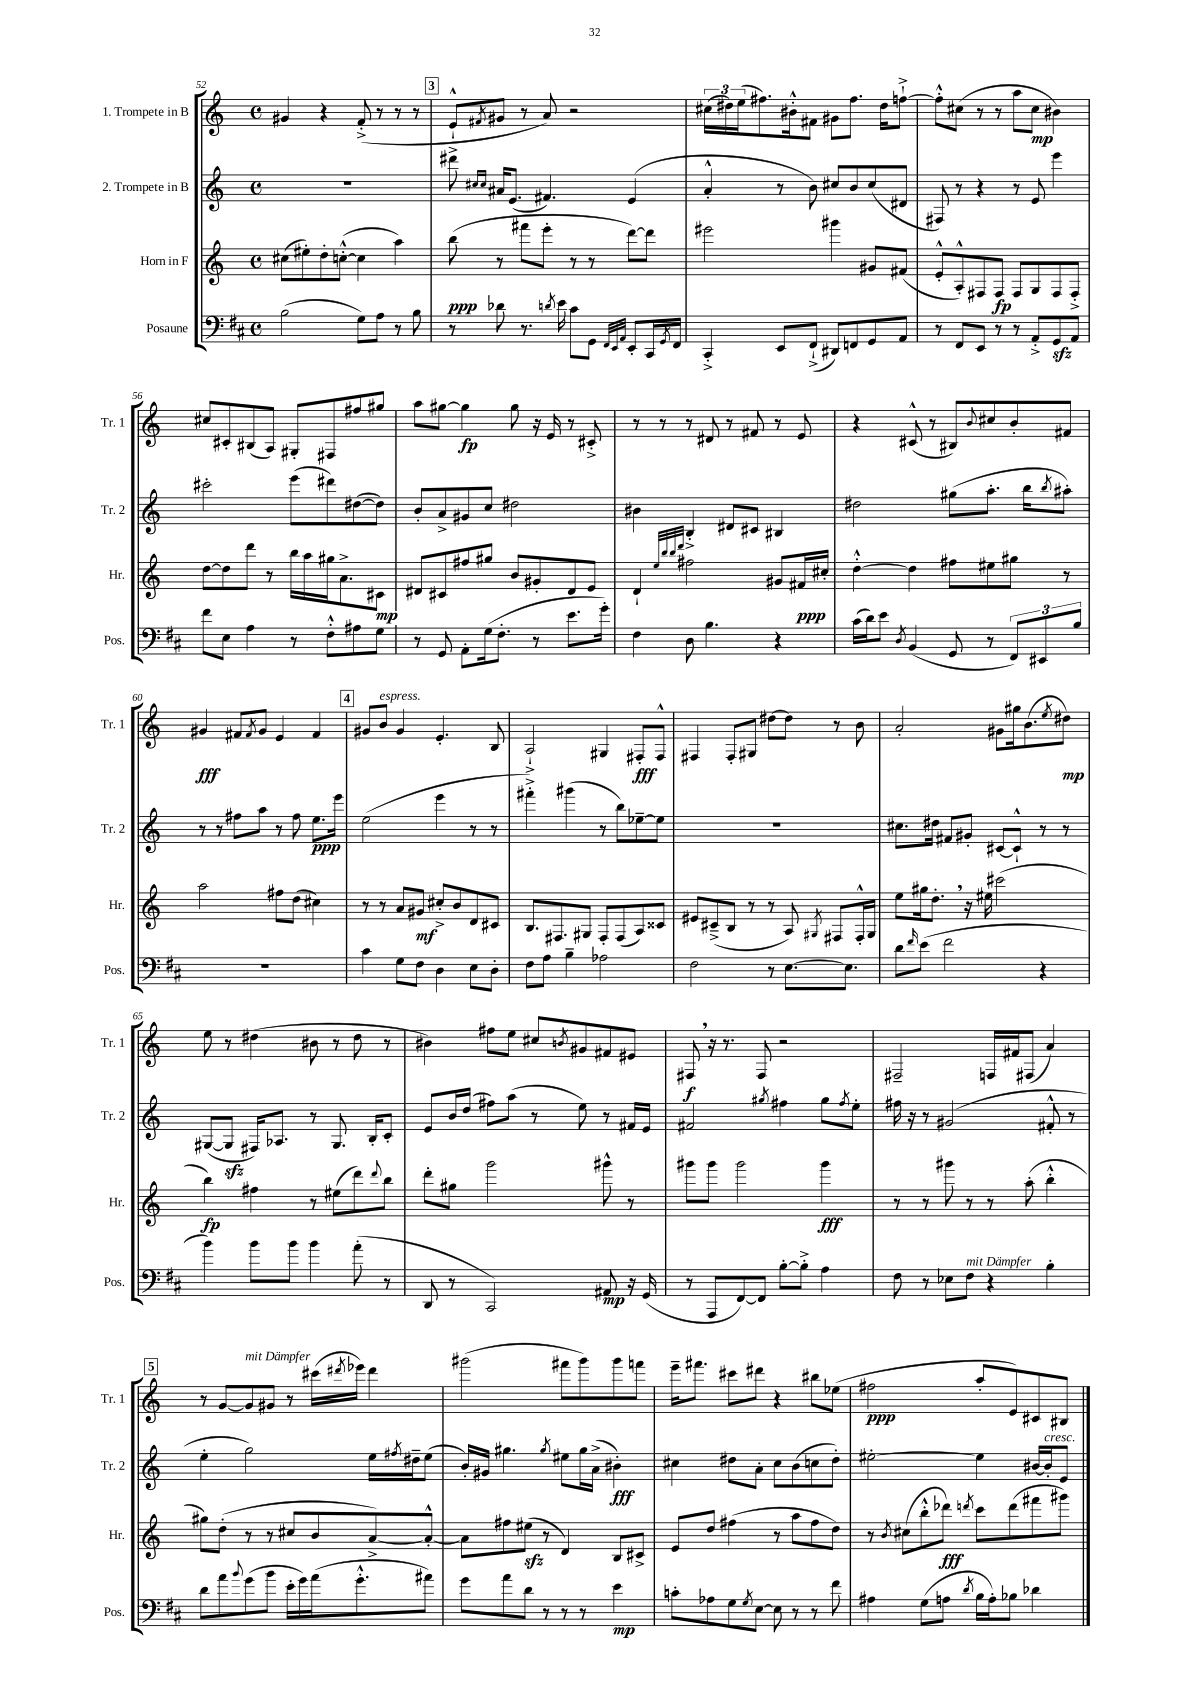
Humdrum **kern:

**kern	**kern	**kern	**kern
*staff4	*staff3	*staff2	*staff1
*clefF4	*clefG2	*clefG2	*clefG2
*k[f#c#]	*k[]	*k[]	*k[]
*M4/4	*M4/4	*M4/4	*M4/4
*met(c)	*met(c)	*met(c)	*met(c)
(2B\	(8cc#\L	1r	4g#/
.	8ee#'\)	.	.
.	8dd'\	.	4r
.	([8cc'^^\J	.	.
8G\L)	4cc\]	.	(8f'^/
8A\J	.	.	8r
8r	4aa\)	.	8r
8B\	.	.	8r
=	=	=	=
8r	(8bb\	8ddd#^\	8e`^^/L
.	.	16qqcc#/LL	.
.	.	16qqcc#/JJ	8qf#/
8d-\	8r	16a#/LK	8g#/J
.	.	(8.e/J	.
8.r	8fff#\L	.	8r
.	8eee'\J	4.f#/)	8a/)
8qd/	.	.	.
16e\	.	.	.
8c#\L	8r	.	2r
8GG\J	8r	.	.
32qqFF#/LLL	.	.	.
32qqEE/	.	.	.
32qqAA/JJJ	.	.	.
8EE'/L	[8ddd\L)	(4e/	.
16CC#/L	8ddd\]J	.	.
8qGG/	.	.	.
16FF#/JJ	.	.	.
=	=	=	=
4CC#'^/	2eee#\	4a'^^/	(24cc#\LL
.	.	.	24dd#\)
.	.	.	(24ee\J
.	.	.	8.ff#\)
8EE/L	.	8r	.
.	.	.	16b#'^^\k
(8FF#`^/J	.	8b\)	8f#\J
8DD#/L)	4ggg#\	8cc#/L	8g#\L
8FF/	.	8b/	8.ff#\J
8GG/	8g#/L	(8cc#/	.
.	.	.	16dd#\LK
8AA/J	(8f#/J	8d#/J	[8ff`^\J
=	=	=	=
8r	8e'^^/L	8F#/)	8ff'^^\]L
8FF#/L	8A'^^/)	8r	(8cc#\J
8EE/J	8F#/	4r	8r
8r	8F#/J	.	8r
8r	8F#/L	8r	8aa\L
8AA'^/L	8G/	8e/	8cc#\J
8GG/	8F#/	4eee\	4b#\)
8AA/J	8F#'^/J	.	.
=	=	=	=
8f#\L	[8dd\L	2ccc#'\	8cc#/L
8E\J	8dd\]	.	8c#'/
4A\	8ddd\J	.	(8B#/
.	8r	.	8A/J)
8r	16bb\LL	(8eee\L	8G#'/L
.	16aa\	.	.
8F#'^^\L	16gg#\J	8ddd#\)	8F#/
.	8.a^\	.	.
8A#\	.	([8dd#\	8ff#/
8G\J	8c#\J	8dd#\]J)	8gg#/J
=	=	=	=
8r	8d#/L	8b'/L	8aa\L
8GG/	8c#/	8a^/	[8gg#\J
8AA'\L	8ff#/	8g#/	4gg#\]
(16G\k	8gg#/J	8cc/J	.
8.F#'\J	.	.	.
.	8b/L	2dd#\	8gg#\
8r	8g#'/	.	16r
.	.	.	16e/
8.e\L	8d#/	.	8r
.	8e/J	.	8c#'^/
16g'\Jk)	.	.	.
=	=	=	=
4F#\	4d`/	4b#\	8r
.	.	.	8r
.	32qqee/LLL	.	.
.	32qqbb/	.	.
.	32qqbb/	.	.
.	32qqddd/JJJ	.	.
8D\	2ff#\	4B'^/	8r
4.B\	.	.	8d#/
.	.	8d#/L	8r
.	.	8c#/J	8f#/
4r	8g#/L	4B#/	8r
.	16f#/L	.	8e/
.	16cc#'/JJ	.	.
=	=	=	=
(16c#\LL	[4dd'^^\	2dd#\	4r
16d\J)	.	.	.
8e\J	.	.	.
8qD/	.	.	.
(4BB/	4dd\]	.	(8c#^^/
.	.	.	8r
8GG/	8ff#\L	(8gg#\L	8B#/L)
.	.	.	8qqb/
8r	8ee#\	8.aa'\J	8cc#/
12FF#/L)	8gg#\J	.	8b'/
.	.	16bb\LK	.
12EE#/	.	.	.
.	.	8qbb/	.
.	8r	8aa#'\J)	8f#/J
12B/J	.	.	.
=	=	=	=
1r	2aa\	8r	4g#/
.	.	8r	.
.	.	8ff#\L	8f#/L
.	.	.	8qf#/
.	.	8aa\J	8g#/J
.	8ff#\L	8r	4e/
.	(8dd\J	8ff#\	.
.	4cc#\)	8.ee\L	4f#/
.	.	16eee\Jk	.
=	=	=	=
4c#\	8r	(2ee\	8g#/L
.	8r	.	8b/J
8G\L	8a/L	.	4g#/
8F#\J	8g#/J	.	.
4D\	8cc#'^/L	4eee\	4.e'/
.	8b/	.	.
8E\L	8d/	8r	.
8D'\J	8c#/J	8r	8B/
=	=	=	=
8F#\L	8.B/L	4fff#'^\)	2A`^/
8A\J	.	.	.
.	8.F#/	.	.
4B~\	.	(4ggg#\	.
.	8G#/J	.	.
2A-\	8F#'/L	8r	4G#/
.	(8F#/	8bb\L)	.
.	8A/)	[8ee-~\	8F#'/L
.	8c##/J	8ee-\]J	8F#^^/J
=	=	=	=
2F#\	8e#/L	1r	4F#/
.	(8c#~^/	.	.
.	8B/J	.	8F#'/L
.	8r	.	8G#/J
8r	8r	.	[8dd#\L
[8.E\L	8A/)	.	8dd#\]J
.	8qG#/	.	.
.	8F#/L	.	8r
8.E\]J	.	.	.
.	16F#'^^/L	.	8b\
.	16G#/JJ	.	.
=	=	=	=
8d\L	8ee\L	8.cc#\L	2a'/
16qqf#/	.	.	.
(8e\J	16gg#\k	.	.
.	8.dd'\J	16dd#\Jk	.
2f#\	.	8f#/L	.
.	16r	8g#'/J	.
.	16ee#\	.	.
.	(2ccc#\	[8c#/L	8g#\L
.	.	8c#`^^/]J	16gg#\k
.	.	.	(8.b\
4r	.	8r	.
.	.	.	8qee/
.	.	8r	8dd#\J)
=	=	=	=
4b\)	4bb\)	([8G#/L	8ee\
.	.	8G#/]J	8r
8b\L	4ff#\	16F#/LK)	(4dd#\
.	.	8.A-/J	.
8b\J	.	.	.
4b\	8r	8r	8b#\
.	(8ee#\L	8.G#/	8r
(8a'\	8ddd\)	.	8dd#\
.	.	16B'/LK	.
.	8qqddd/	.	.
8r	8bb\J	8c'/J	8r
=	=	=	=
8DD/	8ddd'\L	8e/L	4b#\)
8r	8gg#\J	16b/L	.
.	.	(16dd/JJ	.
2CC#/)	2ggg\	8ff#\L)	8ff#\L
.	.	(8aa\J	8ee\J
.	.	8r	8cc#/L
.	.	.	8qb/
.	.	8ee\)	8g#/
8AA#/	8ggg#^^\	8r	8f#/
16r	8r	16f#/LL	8e#/J
(16GG/	.	16e/JJ	.
=	=	=	=
8r	8ggg#\L	2f#/	8F#/
8AAA/L	8ggg#\J	.	16r
.	.	.	8.r
[8FF#/)	2ggg#\	.	.
8FF#/]J	.	.	8F#/
.	.	8qgg#/	.
[8B'\L	.	4ff#\	2r
8B'^\]J	.	.	.
4A\	4ggg#\	8gg#\L	.
.	.	8qff#/	.
.	.	8ee'\J	.
=	=	=	=
8F#\	8r	16ff#\	2F#~/
.	.	16r	.
8r	8r	8r	.
8E-\L	8ggg#\	(2g#/	.
8F#\J	8r	.	.
4r	8r	.	16F/LL
.	.	.	16f#/J
.	(8aa'\	.	(8F#/J
4B'\	4bb'^^\	8f#'^^/	4a/)
.	.	8r	.
=	=	=	=
8d\L	8gg#\L)	4ee'\	8r
8a\	(8dd'\J	.	[8g/L
8qqb/	.	.	.
(8g\	8r	2gg\)	8g/]
8b\J	8r	.	8g#/J
16e'\LL	8cc#/L	.	8r
16g\)	.	.	.
(16a\J	8b/	.	(16ccc#\LL
.	.	.	8qddd#/
8.g'^^\	.	.	16eee-\JJ)
.	[8a^/)	16ee\LL	4ddd#\
.	.	8qff#/	.
.	.	16dd#~\J	.
8a#\J)	8a'^^/_J	(8ee\J	.
=	=	=	=
8g\L	8a\]L	16b'/LL)	(2ggg#\
.	.	16g#/JJ	.
8a\	8ff#\	4.gg#\	.
8d\J	(8ee#\J	.	.
8r	8r	.	.
.	.	8qgg#/	.
8r	4d/)	8ee#\L	8fff#\L
8r	.	16gg#\L	8ggg#\)
.	.	(16a^\JJ	.
4e\	8B/L	4b#'\)	8ggg#\
.	8c#^/J	.	8fff\J
=	=	=	=
8c'\L	8e/L	4cc#\	16eee~\LK
.	.	.	8.fff#\J
8A-\	8dd/J	.	.
8G\	(4ff#\	8dd#\L	8ccc#\L
8qG/	.	.	.
[8E\J	.	8a'\J	8ddd#\J
8E\]	8r	8cc#\L	4r
8r	8aa\L	(8b\	.
8r	8ff#\	8cc\	8bb#\L
8f#\	8dd\J)	8dd#'\J)	(8ee-\J
=	=	=	=
4A#\	8r	[2ee#'\	2ff#\
.	8qb/	.	.
.	(8cc#\L	.	.
(8G\L	8bb'^^\	.	.
8A\J	8ddd-\J)	.	.
8qd/	8qddd/	.	.
16B\LL	8ccc\L	4ee#\]	8aa'/L
16A'\J)	.	.	.
8B-\J	(8ddd\	.	8e/)
4d-\	8fff#\	[16b#/LL	8c#/
.	.	16b#'/]J	.
.	8ggg#\J)	8e/J	8B#/J
==	==	==	==
*-	*-	*-	*-
